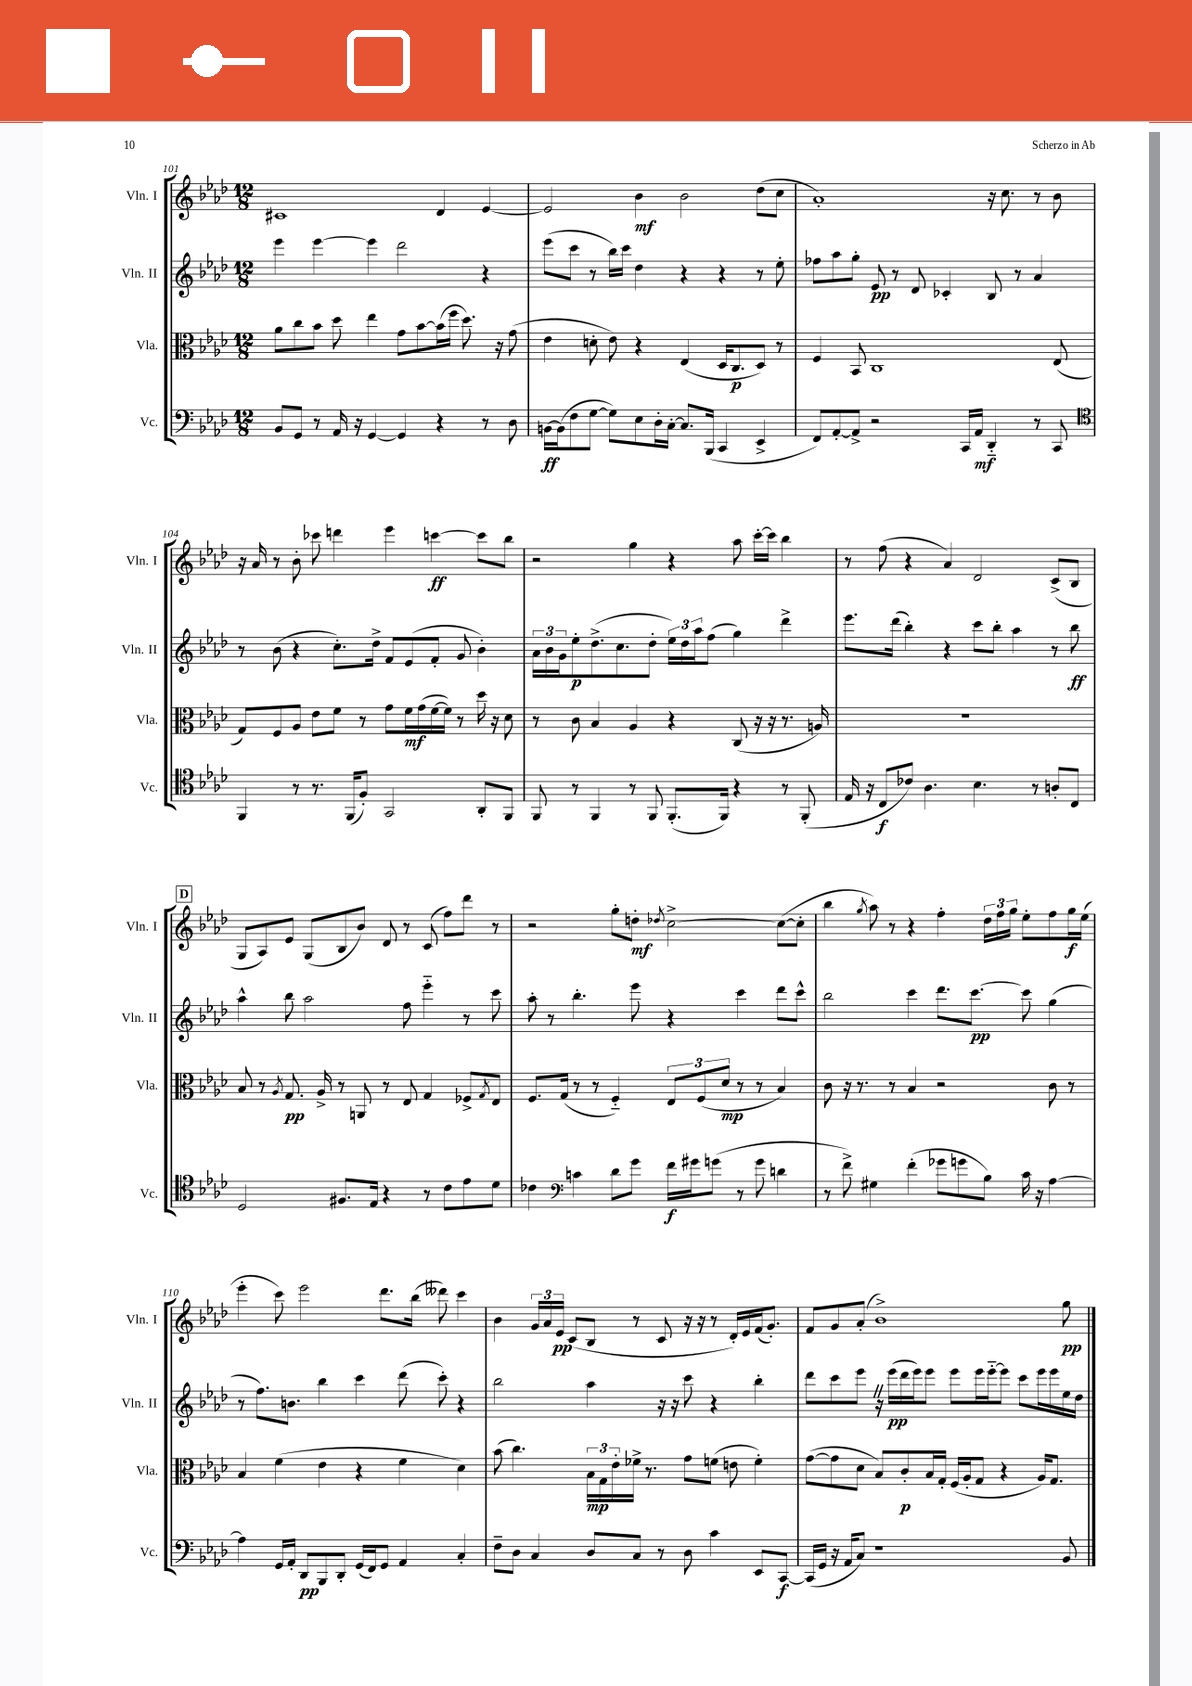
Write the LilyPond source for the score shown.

<<
\new StaffGroup <<
\new Staff = "s0" \with { instrumentName = "Vln. I" shortInstrumentName = "Vln. I" } {
    \clef treble \key aes \major \numericTimeSignature \time 12/8
    cis'1 des'4 ees'4~ |
    ees'2 bes'4\mf bes'2 des''8( c''8 |
    aes'1-.) r16 c''8. r8 bes'8 |
    r16 aes'16 r8 bes'8-. ces'''8 d'''4 ees'''4 c'''4~\ff c'''8 bes''8 |
    r2 g''4 r4 aes''8 c'''16~-. c'''16 bes''4 |
    r8 f''8( r4 aes'4) des'2 c'8->( bes8 |
    \mark \markup { \box "D" } g8 aes8) ees'8 g8( bes8 bes'8) des'8 r8 c'8( f''8) des'''8 r8 |
    r2 g''8-. d''8-.\mf \acciaccatura { des''8 } c''2~-> c''8~( c''8-. |
    bes''4 \acciaccatura { g''8 } aes''8) r8 r4 f''4-. \tuplet 3/2 { des''16 f''16 g''16 } ees''8-. f''8 g''16\f ees''16( |
    ees'''4-. c'''8) ees'''2 des'''8. bes''16( deses'''8) c'''4 |
    bes'4 \tuplet 3/2 { g'16 aes'16 ees'16\pp } c'8( bes8 r8 c'8 r16 r16 r8 des'16-.) ees'16 f'16( g'8.-.) |
    f'8 g'8 aes'8-.( bes'1->) g''8\pp \bar "|." |
}
\new Staff = "s1" \with { instrumentName = "Vln. II" shortInstrumentName = "Vln. II" } {
    \clef treble \key aes \major \numericTimeSignature \time 12/8
    ees'''4 ees'''4~ ees'''4 des'''2 r4 |
    ees'''8( c'''8 r8 bes''16) c'''16 des''4 r4 r4 r8 ees''8-. |
    fes''8 aes''8 g''8-. ees'8\pp r8 des'8 ces'4-. bes8 r8 aes'4 |
    r8 bes'8( r4 c''8.-.) des''16-> f'8 ees'8( f'8-. g'8 bes'4-.) |
    \tuplet 3/2 { aes'16 bes'16 g'16 } ees''8-.\p des''8.->( c''8. des''8-. \tuplet 3/2 { ees''16) des''16 aes''16 } f''8( g''4) des'''4-> |
    ees'''8. des'''16( bes''4-.) r4 c'''8 bes''8-. aes''4 r8 bes''8\ff |
    \mark \markup { \box "D" } aes''4-^ bes''8 aes''2 f''8 ees'''4-_ r8 c'''8 |
    aes''8-. r8 bes''4.-. ees'''8 r4 c'''4 des'''8 c'''8-^ |
    bes''2 c'''4 des'''8. c'''8.~\pp c'''8 g''4( |
    r8 f''8.) b'8. bes''4 c'''4 des'''8( c'''8-.) r4 |
    bes''2 aes''4 r16 r16 c'''8 r4 bes''4-. |
    des'''8 c'''8 ees'''8 \once \override BreathingSign.text = \markup { \musicglyph "scripts.caesura.straight" } \breathe r16 ees'''16\pp( des'''16 ees'''16) ees'''8 ees'''8 ees'''16 ees'''16~-_ ees'''8 c'''8 ees'''16 ees'''16 ees''16 des''16 \bar "|." |
}
\new Staff = "s2" \with { instrumentName = "Vla." shortInstrumentName = "Vla." } {
    \clef alto \key aes \major \numericTimeSignature \time 12/8
    aes'8 c''8 bes'8 des''8 ees''4 g'8 bes'8~ bes'16( f''16 des''8.) r16 g'8( |
    ees'4 d'8-. ees'8) r4 ees4( des16 c8.\p des8) r8 |
    f4 bes,8 c1 ees8( |
    g8) f8 aes8 ees'8 f'8 r8 g'8 f'16\mf g'16( f'16~ f'16) r8 des''16 r16 des'8 |
    r8 c'8 bes4 aes4 r4 c8( r16 r16 r8. a16) |
    R1. |
    \mark \markup { \box "D" } bes8 r8 \acciaccatura { aes8 } g8.\pp aes16-> r8 a,8 r8 ees8 g4 fes8-> \acciaccatura { g8 } ees8 |
    f8. g16( r8 r8 f4-_) \tuplet 3/2 { ees8 f8( des'8\mp } r8 r8 bes4) |
    c'8 r16 r8. r8 bes4 r2 c'8 r8 |
    bes4 f'4( ees'4 r4 f'4 des'4) |
    bes'8( c''4.) \tuplet 3/2 { bes16\mp g16 ees'16-. } fes'16-> r8. g'8 f'8( e'8 f'4-.) |
    g'8~( g'8 des'8 bes8) c'8-.\p bes16 g16-. f16( aes16-. g8 r4 aes16) g8. \bar "|." |
}
\new Staff = "s3" \with { instrumentName = "Vc." shortInstrumentName = "Vc." } {
    \clef bass \key aes \major \numericTimeSignature \time 12/8
    bes,8 g,8 r8 aes,16 r16 g,4~ g,4 r4 r8 des8 |
    b,16~\ff b,16( f8 g8~ g8) ees8 des16-. c16~-. c8. bes,,16( c,4 ees,4-> |
    f,8) aes,8~-. aes,8-> r2 c,16 aes,16\mf des,4-_ r8 c,8 |
    \clef tenor f,4 r8 r8. f,16( f8-.) g,2 aes,8-. f,8 |
    f,8 r8 f,4 r8 f,8 f,8.-.( f,16) r4 r8 f,8-.( |
    ees16 r16 c8\f ces'8) aes4. bes4. r8 a8-. c8 |
    \mark \markup { \box "D" } des2 fis8. ees16 r4 r8 c'8 ees'8 des'8 |
    ces'4 \clef bass c'4 des'8 g'8 f'16\f gis'16 g'8( r8 g'8 d'4 |
    r8 f'8->) gis4 f'4-.( ges'8 g'8 bes8) c'16 r16 aes4~ |
    aes4 g,16 aes,16-. des,8\pp bes,,8 des,8-. g,16( f,16) g,8 aes,4 c4-. |
    f8-- des8 c4 des8 c8 r8 des8 c'4 ees,8 c,8~\f |
    c,16( g,16 r16 aes,16 c8) r1 bes,8 \bar "|." |
}
>>
>>
\layout { \context { \Score currentBarNumber = #101 } }
